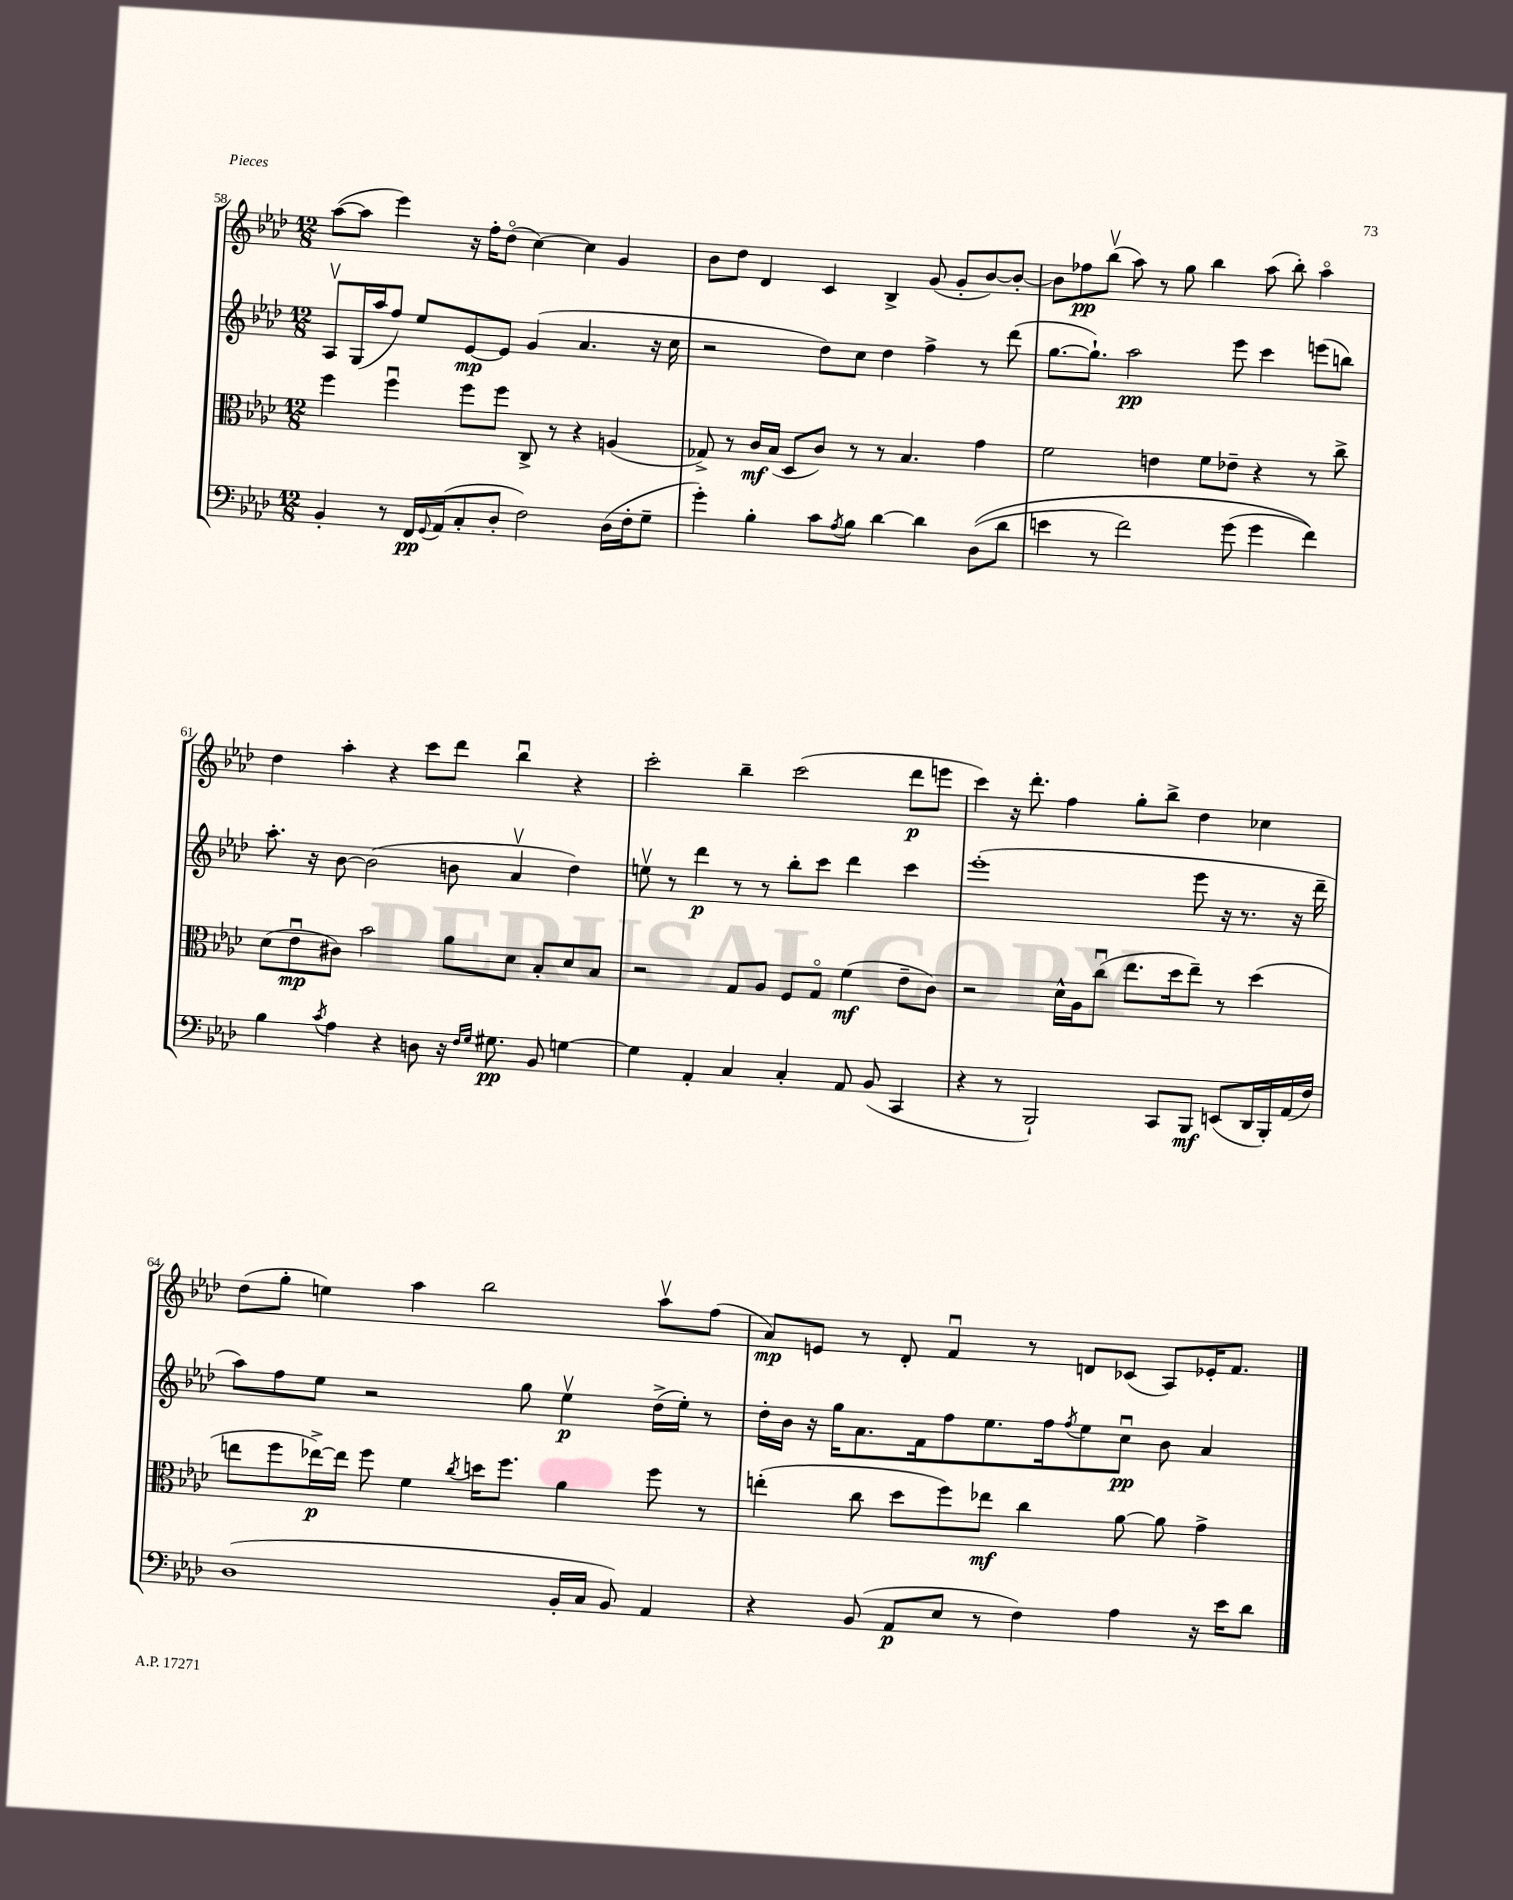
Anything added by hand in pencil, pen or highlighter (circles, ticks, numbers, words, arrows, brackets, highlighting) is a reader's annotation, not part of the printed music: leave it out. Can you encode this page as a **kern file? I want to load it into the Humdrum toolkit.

**kern	**dynam	**kern	**dynam	**kern	**dynam	**kern	**dynam
*part4	*part4	*part3	*part3	*part2	*part2	*part1	*part1
*staff4	*staff4	*staff3	*staff3	*staff2	*staff2	*staff1	*staff1
*clefF4	*	*clefC3	*	*clefG2	*	*clefG2	*
*k[b-e-a-d-]	*	*k[b-e-a-d-]	*	*k[b-e-a-d-]	*	*k[b-e-a-d-]	*
*M12/8	*	*M12/8	*	*M12/8	*	*M12/8	*
=58	=58	=58	=58	=58	=58	=58	=58
4BB-'/	.	4ff\	.	8A-v/L	.	([8aa-\L	.
.	.	.	.	(16G/L	.	8aa-\J]	.
.	.	.	.	16aa-/J	.	.	.
8r	.	4ffu\	.	8ff/J)	.	4eee-\)	.
16FF/LL	pp	.	.	8ee-/L	.	.	.
8qqGG/	.	.	.	.	.	.	.
(16AA-/J	.	.	.	.	.	.	.
8C'/	.	8ff\L	.	[8e-/	mp	16r	.
.	.	.	.	.	.	16ff'\KL	.
8D-'/J	.	8ff\J	.	8e-/J]	.	(8dd-\J	.
2F\)	.	8C^/	.	(4g/	.	[4cc\)	.
.	.	8r	.	.	.	.	.
.	.	4r	.	4.a-/	.	4cc\]	.
(16D-\LL	.	(4An/	.	.	.	4g/	.
16F'\J	.	.	.	.	.	.	.
8G~\J	.	.	.	16r	.	.	.
.	.	.	.	16cc\	.	.	.
=59	=59	=59	=59	=59	=59	=59	=59
4g'\)	.	8G-X^/)	.	2r	.	8b-\L	.
.	.	8r	.	.	.	8dd-\J	.
4B-'\	.	16c/LL	mf	.	.	4d-/	.
.	.	(16B-/JJ	.	.	.	.	.
.	.	8D-/L	.	.	.	.	.
8c\L	.	8c/J)	.	8dd-\L)	.	4c/	.
8qA-/	.	.	.	.	.	.	.
8B-\J	.	8r	.	8cc\J	.	.	.
[4d-\	.	8r	.	4dd-\	.	4B-^/	.
.	.	4.B-/	.	.	.	.	.
4d-\]	.	.	.	4ff^\	.	(8g/	.
.	.	.	.	.	.	8g'/L	.
((8D-\L	.	4g\	.	8r	.	[8b-/)	.
8d-\J	.	.	.	(8ddd-\	.	8b-'/J_	.
=60	=60	=60	=60	=60	=60	=60	=60
4en\	.	2f\	.	[8.gg\L	.	8b-\L]	.
.	.	.	.	.	.	8ff-X\	pp
.	.	.	.	8.gg`\J])	.	.	.
8r	.	.	.	.	.	(8bb-v\J	.
2f\)	.	.	.	2aa-\	pp	8aa-\)	.
.	.	4en\	.	.	.	8r	.
.	.	.	.	.	.	8gg\	.
.	.	8f\L	.	.	.	4bb-\	.
(8g\	.	8e-X~\J	.	8eee-\	.	.	.
4g\	.	4r	.	4ccc\	.	(8aa-\	.
.	.	.	.	.	.	8bb-'\)	.
4f\))	.	8r	.	(8eeen\L	.	4aa-\	.
.	.	8cc^\	.	8bbn\J)	.	.	.
!!LO:LB:g=z
=61	=61	=61	=61	=61	=61	=61	=61
4B-\	.	(8d-\L	.	8.aa-'\	.	4dd-\	.
.	.	8e-u\	mp	.	.	.	.
.	.	.	.	16r	.	.	.
8qc/	.	.	.	.	.	.	.
4A-\	.	8c#X\J)	.	[8b-\	.	4aa-'\	.
.	.	2b-\	.	(2b-\]	.	.	.
4r	.	.	.	.	.	4r	.
8Dn\	.	.	.	.	.	8ccc\L	.
16r	.	8a-\L	.	8bn\	.	8ddd-\J	.
16qqF/LL	.	.	.	.	.	.	.
16qqG/JJ	.	.	.	.	.	.	.
8.G#X\	pp	.	.	.	.	.	.
.	.	8d-\J	.	4a-v/	.	4bb-u\	.
8BB-/	.	8B-'/L	.	.	.	.	.
[4Gn\	.	8d-/	.	4dd-\)	.	4r	.
.	.	8B-/J	.	.	.	.	.
=62	=62	=62	=62	=62	=62	=62	=62
4G\]	.	2r	.	8eenv\	.	2ccc'\	.
.	.	.	.	8r	.	.	.
4AA-'/	.	.	.	4ddd-\	p	.	.
4C/	.	8G/L	.	8r	.	4bb-~\	.
.	.	8A-/J	.	8r	.	.	.
4C'/	.	8F/L	.	8bb-'\L	.	(2ccc\	.
.	.	8G/J	.	8ccc\J	.	.	.
8AA-/	.	(4f\	mf	4ddd-\	.	.	.
(8BB-/	.	.	.	.	.	.	.
4CC/	.	8e-~\L	.	4ccc\	.	8ddd-\L	p
.	.	8c\J)	.	.	.	8eeen\J	.
=63	=63	=63	=63	=63	=63	=63	=63
4r	.	2r	.	(1eee-'	.	4ccc\)	.
8r	.	.	.	.	.	16r	.
.	.	.	.	.	.	8.ddd-'\	.
2BBB-`/)	.	.	.	.	.	.	.
.	.	16d-^^\LL	.	.	.	4ff\	.
.	.	16A-\J	.	.	.	.	.
.	.	(8ccu\J	.	.	.	.	.
.	.	8.ee-\L	.	.	.	8gg'\L	.
8CC/L	.	.	.	.	.	8bb-^\J	.
.	.	16dd-\k	.	.	.	.	.
8BBB-/J	mf	8ee-~\J)	.	8eee-\	.	4dd-\	.
(8EEn/L	.	8r	.	16r	.	.	.
.	.	.	.	8.r	.	.	.
16DD-/L	.	(4dd-\	.	.	.	4cc-X\	.
16BBB-'/)	.	.	.	.	.	.	.
(16AA-/	.	.	.	16r	.	.	.
16F/JJ)	.	.	.	16ddd-~\	.	.	.
!!LO:LB:g=z
=64	=64	=64	=64	=64	=64	=64	=64
(1D-	.	8een\L	.	8aa-\L)	.	(8dd-\L	.
.	.	8ff\	.	8ff\	.	8gg'\J	.
.	.	[16ee-X^\L)	p	8ee-\J	.	4een\)	.
.	.	16ee-\JJ]	.	.	.	.	.
.	.	8ff\	.	2r	.	.	.
.	.	4f\	.	.	.	4aa-\	.
.	.	8qcc/	.	.	.	.	.
.	.	16ddn\KL	.	.	.	2bb-\	.
.	.	8.ff\J	.	.	.	.	.
.	.	.	.	8gg\	.	.	.
16BB-'/LL	.	4a-\	.	4ee-v\	p	.	.
16C/JJ	.	.	.	.	.	.	.
8BB-/)	.	.	.	.	.	.	.
4AA-/	.	8ff\	.	(16dd-^\LL	.	8aa-v\L	.
.	.	.	.	16ee-'\JJ)	.	.	.
.	.	8r	.	8r	.	(8ff\J	.
=65	=65	=65	=65	=65	=65	=65	=65
4r	.	(4een'\	.	16dd-'\LL	.	8a-/L)	mp
.	.	.	.	16b-\JJ	.	.	.
.	.	.	.	16r	.	8en/J	.
.	.	.	.	16gg\KL	.	.	.
(8BB-/	.	8cc\	.	8.a-\	.	8r	.
8AA-/L	p	8dd-\L	.	.	.	8d-'/	.
.	.	.	.	16f\k	.	.	.
8E-/J	.	8ff\)	.	8ff\	.	4fu/	.
8r	.	8ee-X\J	mf	8.ee-\	.	.	.
4F\)	.	4cc\	.	.	.	8r	.
.	.	.	.	16ff\k	.	.	.
.	.	.	.	8qff/	.	.	.
.	.	.	.	8ee-\	.	8dn/L	.
4A-\	.	[8a-\	.	8ccu\J	pp	(8c-X/J	.
.	.	8a-\]	.	8b-\	.	8A-/L)	.
16r	.	4g^\	.	4a-/	.	16e-X'/K	.
16e-\KL	.	.	.	.	.	8.f/J	.
8d-\J	.	.	.	.	.	.	.
==	==	==	==	==	==	==	==
*-	*-	*-	*-	*-	*-	*-	*-
